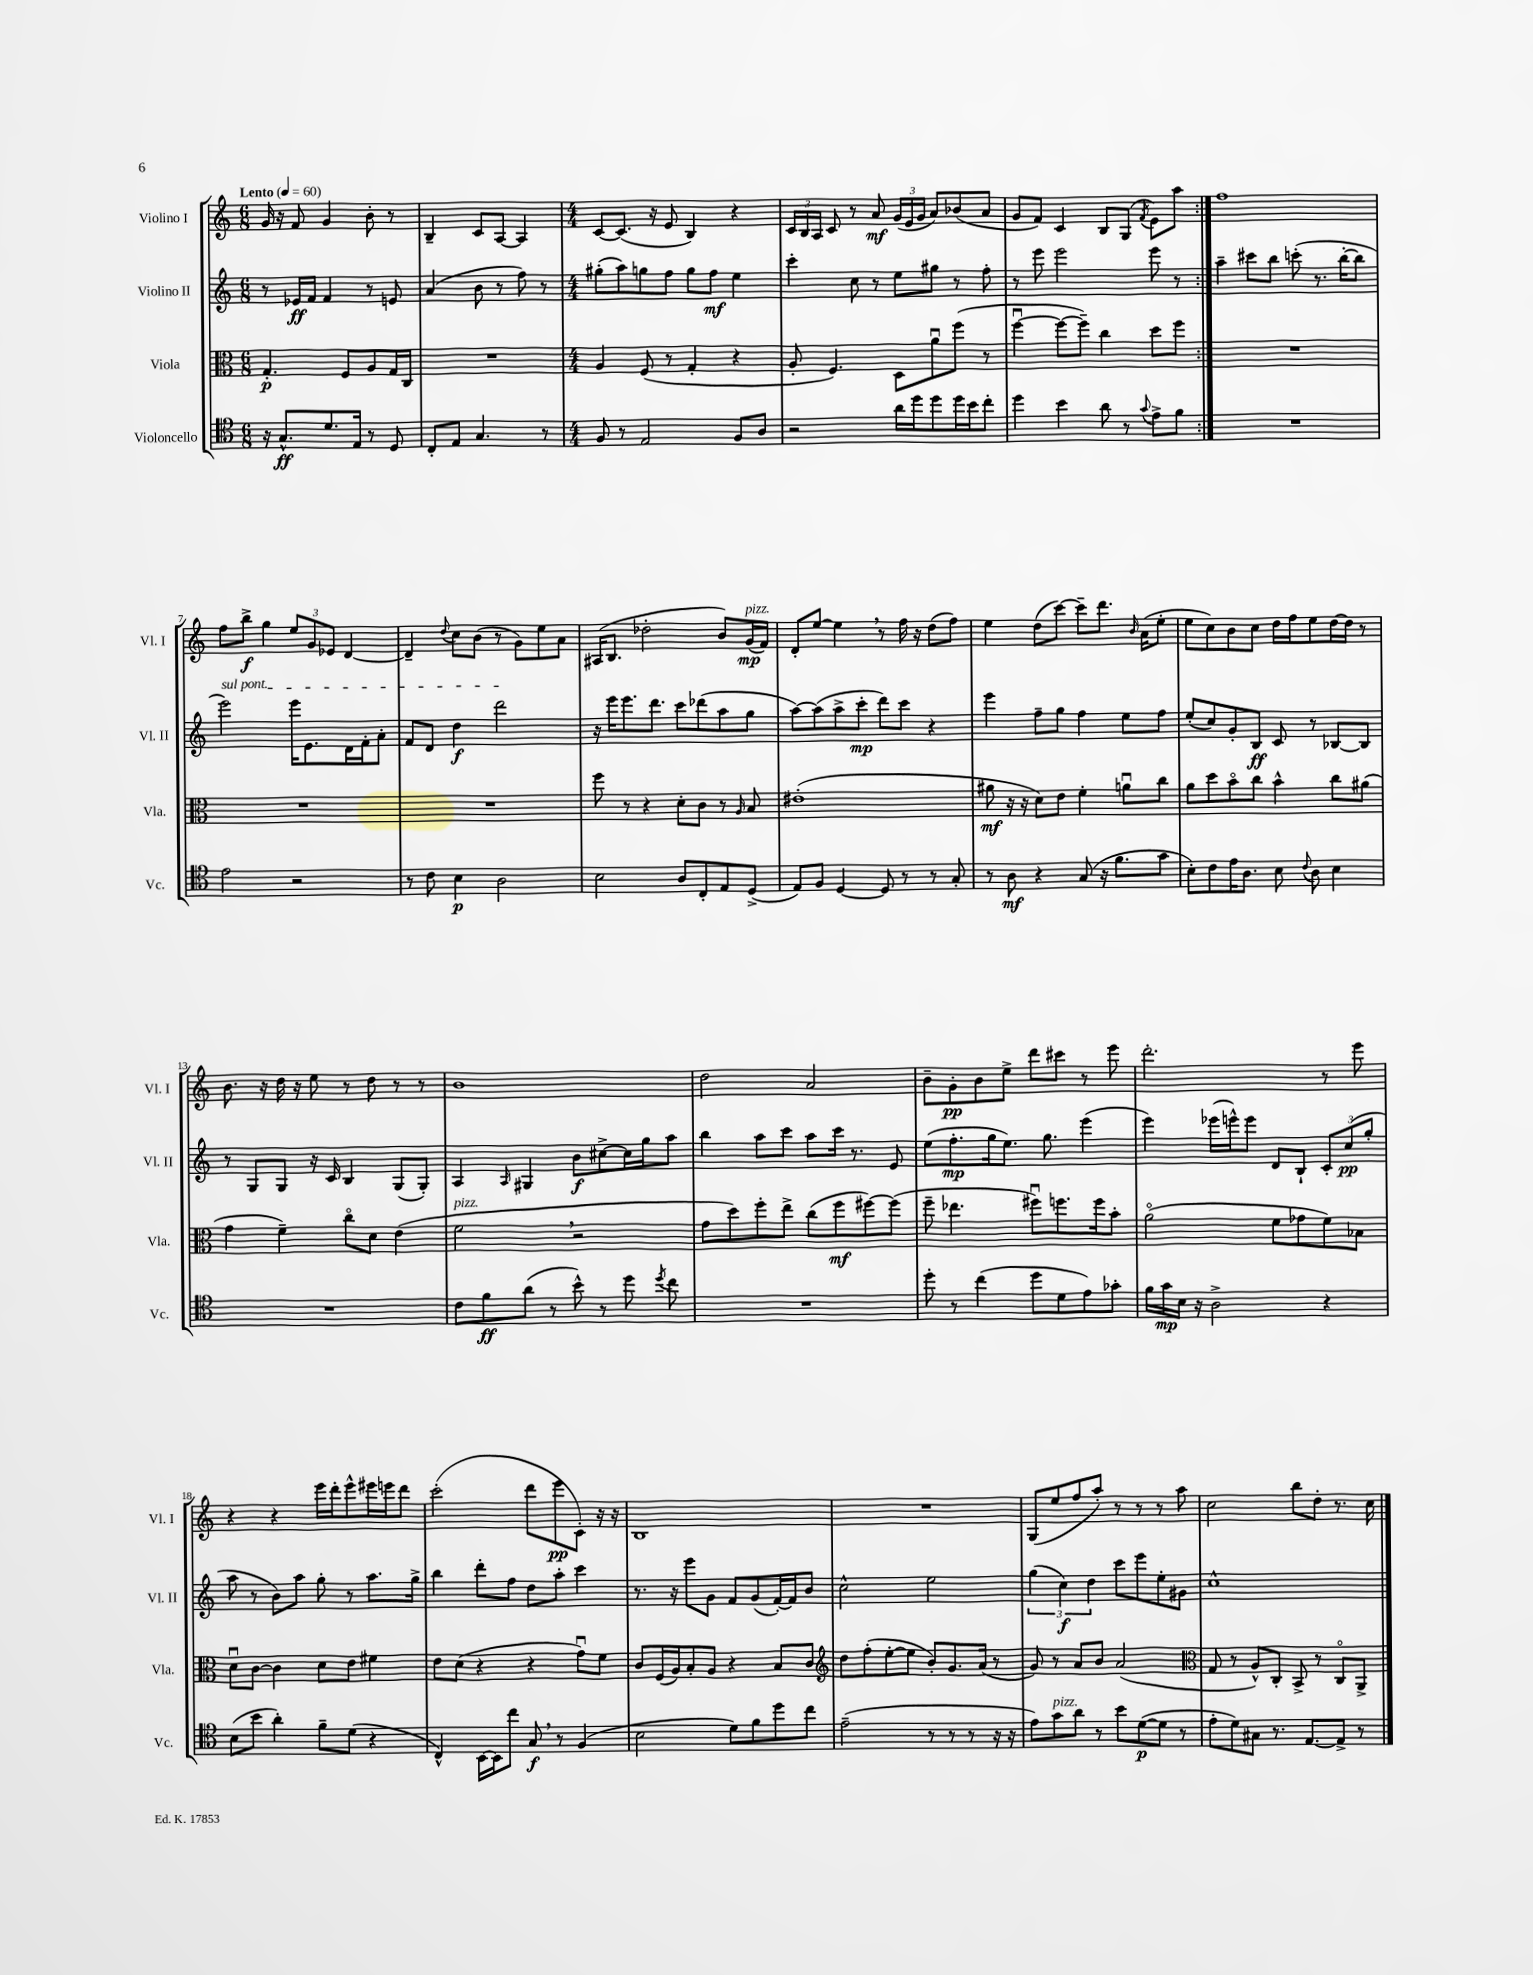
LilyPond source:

<<
\new StaffGroup <<
\new Staff = "s0" \with { instrumentName = "Violino I" shortInstrumentName = "Vl. I" } {
    \clef treble \key c \major \numericTimeSignature \time 6/8 \tempo "Lento" 4 = 60
    \autoBeamOff \repeat volta 2 { g'16 r16 f'8 g'4 b'8-. r8 |
    b4-- c'8[ a8]~ a4 |
    \numericTimeSignature \time 4/4 c'8[~ c'8.]( r16 e'8 b4) r4 |
    \tuplet 3/2 { c'16[ b16 a16] } c'8 r8 a'8\mf \tuplet 3/2 { g'16[( e'16 g'16] } a'8[) bes'8( a'8] |
    g'8[ f'8]) c'4 b8[ g8]( \acciaccatura { f'8 } e'8[) a''8] | }
    f''1 |
    f''8[ b''8]->\f g''4 \tuplet 3/2 { e''8[ g'8 ees'8] } d'4~ |
    d'4-- \appoggiatura { d''8 } c''8[ b'8]( r8 g'8[) e''8 a'8] |
    ais16[( b8.] des''2-. b'8[) g'16\mp^\markup { \italic "pizz." }( f'16]) |
    d'8[-. e''8]~ e''4 \breathe r8 f''16 r16 d''8[( f''8]) |
    e''4 d''8[( c'''8]~) c'''8[-- d'''8.] \grace { b'16 } a'16[( e''8]-. |
    e''8[ c''8) b'8 c''8] d''16[ f''16 e''8 d''16~ d''16] r8 |
    b'8. r16 d''16 r16 e''8 r8 d''8 r8 r8 |
    b'1 |
    d''2 a'2 |
    b'8[-- g'8-.\pp b'8 e''8]-> d'''8[ cis'''8] r8 e'''8 |
    d'''2.-. r8 e'''8 |
    r4 r4 e'''16[ d'''16-. e'''8-^ eis'''16 e'''16 d'''8] |
    c'''2-.( d'''8[ e'''8\pp c'8]-.) r16 r16 |
    b1 |
    R1 |
    g8[( e''8 f''8 a''8]-.) r8 r8 r8 a''8 |
    c''2 b''8[ d''8]-. r8. c''16 \bar "|." |
}
\new Staff = "s1" \with { instrumentName = "Violino II" shortInstrumentName = "Vl. II" } {
    \clef treble \key c \major \numericTimeSignature \time 6/8
    \autoBeamOff \repeat volta 2 { r8 ees'16[\ff f'16] f'4 r8 e'8 |
    a'4( b'8 r8 f''8) r8 |
    \numericTimeSignature \time 4/4 gis''8[-.( a''8) g''8 f''8] g''8[ f''8]\mf e''4 |
    c'''4-. c''8 r8 e''8[ gis''8] r8 f''8-. |
    r8 e'''8 e'''2 e'''8 r8 | }
    a''4-- cis'''8[ b''8] c'''8-.( r8. b''16[~-. b''8] |
    \once \override TextSpanner.bound-details.left.text = \markup { \italic "sul pont." } e'''2\startTextSpan) e'''16[ e'8. d'16 f'16-. a'8]-. |
    f'8[ d'8] d''4\f d'''2\stopTextSpan |
    r16 e'''16[ e'''8. d'''8.] c'''8[ des'''8( a''8 g''8] |
    a''8[~) a''8( a''8-> c'''8]-.\mp d'''8[) c'''8] r4 |
    e'''4 f''8[-- g''8] f''4 e''8[ f''8] |
    e''8[-.( c''8) g'8-. b8]\ff c'8 r8 bes8[~ bes8] |
    r8 g8[ g8] r16 c'16 b4 g8[( g8]-.) |
    a4 \grace { a16 } gis4 b'8[\f cis''8~-> cis''16 g''16 a''8] |
    b''4 a''8[ c'''8] a''8[ c'''16] r8. e'8 |
    e''8[( f''8.-.\mp g''16 e''8.]) g''8. e'''4( |
    e'''4) ees'''16[( e'''16-^) e'''8] d'8[ b8]-! \tuplet 3/2 { c'8[-. c''8\pp( g''8]-. } |
    a''8 r8 b'8[) a''8] g''8-. r8 a''8.[ g''16]-> |
    b''4 d'''8[-. f''8] d''8[ a''8]-. c'''4 |
    r8. r16 e'''8[ g'8] f'8[ g'8( f'16~-.) f'16 b'8] |
    c''2-^ e''2 |
    \tuplet 3/2 { g''4( c''4\f) d''4 } c'''8[ e'''8 e''8-. gis'8] |
    c''1-^ \bar "|." |
}
\new Staff = "s2" \with { instrumentName = "Viola" shortInstrumentName = "Vla." } {
    \clef alto \key c \major \numericTimeSignature \time 6/8
    \autoBeamOff \repeat volta 2 { g4.-.\p f8[ a8 g16 c16] |
    R2. |
    \numericTimeSignature \time 4/4 a4 f8( r8 g4-. r4 |
    a8-. f4.) d8[ a'8\downbow f''8]( r8 |
    f''4~\downbow f''8[~ f''8]--) c''4 d''8[ f''8] | }
    R1 |
    R1 |
    R1 |
    f''8 r8 r4 d'8[-. c'8] r8 \grace { a16 } b8 |
    eis'1-.( |
    ais'8\mf r16 r16 d'8[) e'8] f'4-. a'8[\downbow c''8] |
    a'8[ d''8 b'8\flageolet c''8] b'4-^ c''8[ ais'8]( |
    g'4 f'4--) c''8[\flageolet d'8] e'4( |
    f'2^\markup { \italic "pizz." } \breathe r2 |
    g'8[ d''8) f''8-. e''8]-> c''8[( f''8\mf fis''8~) fis''8]( |
    f''8-- ees''4. fis''8[\downbow) f''8. f''16 b'8]-. |
    a'2\flageolet( f'8[ ges'8 f'8) bes8] |
    d'8[\downbow c'8]~ c'4 d'8[ e'8] fis'4 |
    e'8[ d'8]( r4 r4 g'8[\downbow) f'8] |
    c'8[ f16( a16) b8-. a8] r4 b8[ c'8] |
    \clef treble d''8[ f''8-.( e''8~-. e''8] b'8[-.) g'8. a'16]( r8 |
    g'8) r8 a'8[ b'8] a'2( |
    \clef alto g8 r8 a8[-^) c8]-. b,8-> r8 c8[\flageolet a,8]-> \bar "|." |
}
\new Staff = "s3" \with { instrumentName = "Violoncello" shortInstrumentName = "Vc." } {
    \clef tenor \key c \major \numericTimeSignature \time 6/8
    \autoBeamOff \repeat volta 2 { r16 g8.[-^\ff d'8. e16] r8 d8 |
    c8[-. e8] g4. r8 |
    \numericTimeSignature \time 4/4 f8 r8 e2 f8[ a8] |
    r2 a'16[ d''16 d''8 d''16 b'16 c''8]-. |
    d''4 b'4 a'8 r8 \appoggiatura { g'8 } e'8[-> f'8] | }
    R1 |
    e'2 r2 |
    r8 c'8 b4\p a2 |
    b2 a8[ c8-. e8 d8]->( |
    e8[) f8] d4~ d8 r8 r8 g8-. |
    r8 a8\mf r4 g8( r16 f'8.[ g'8] |
    b8[-.) c'8 e'16 a8.] b8 \appoggiatura { c'8 } a8 b4 |
    R1 |
    c'8[ f'8\ff a'8]( r8 b'8-^) r8 d''8 \acciaccatura { d''8 } c''8 |
    R1 |
    d''8-. r8 c''4( d''8[ d'8 e'8) ges'8]-. |
    f'16[ g'16\mp b16] r16 a2-> r4 |
    b8[( b'8] a'4-.) f'8[-- d'8]( r4 |
    c4-^) b,16[~ b,16 c''8] g8\f \breathe r8 f4( |
    b2 d'8[) f'8 d''8 c''8] |
    e'2--( r8 r8 r8 r16 r16 |
    e'8[) g'8^\markup { \italic "pizz." } a'8] r8 b'8[ d'8~\p( d'8] r8 |
    e'8[-. d'8) gis8] r8. e8.[~ e8]-> r8 \bar "|." |
}
>>
>>
